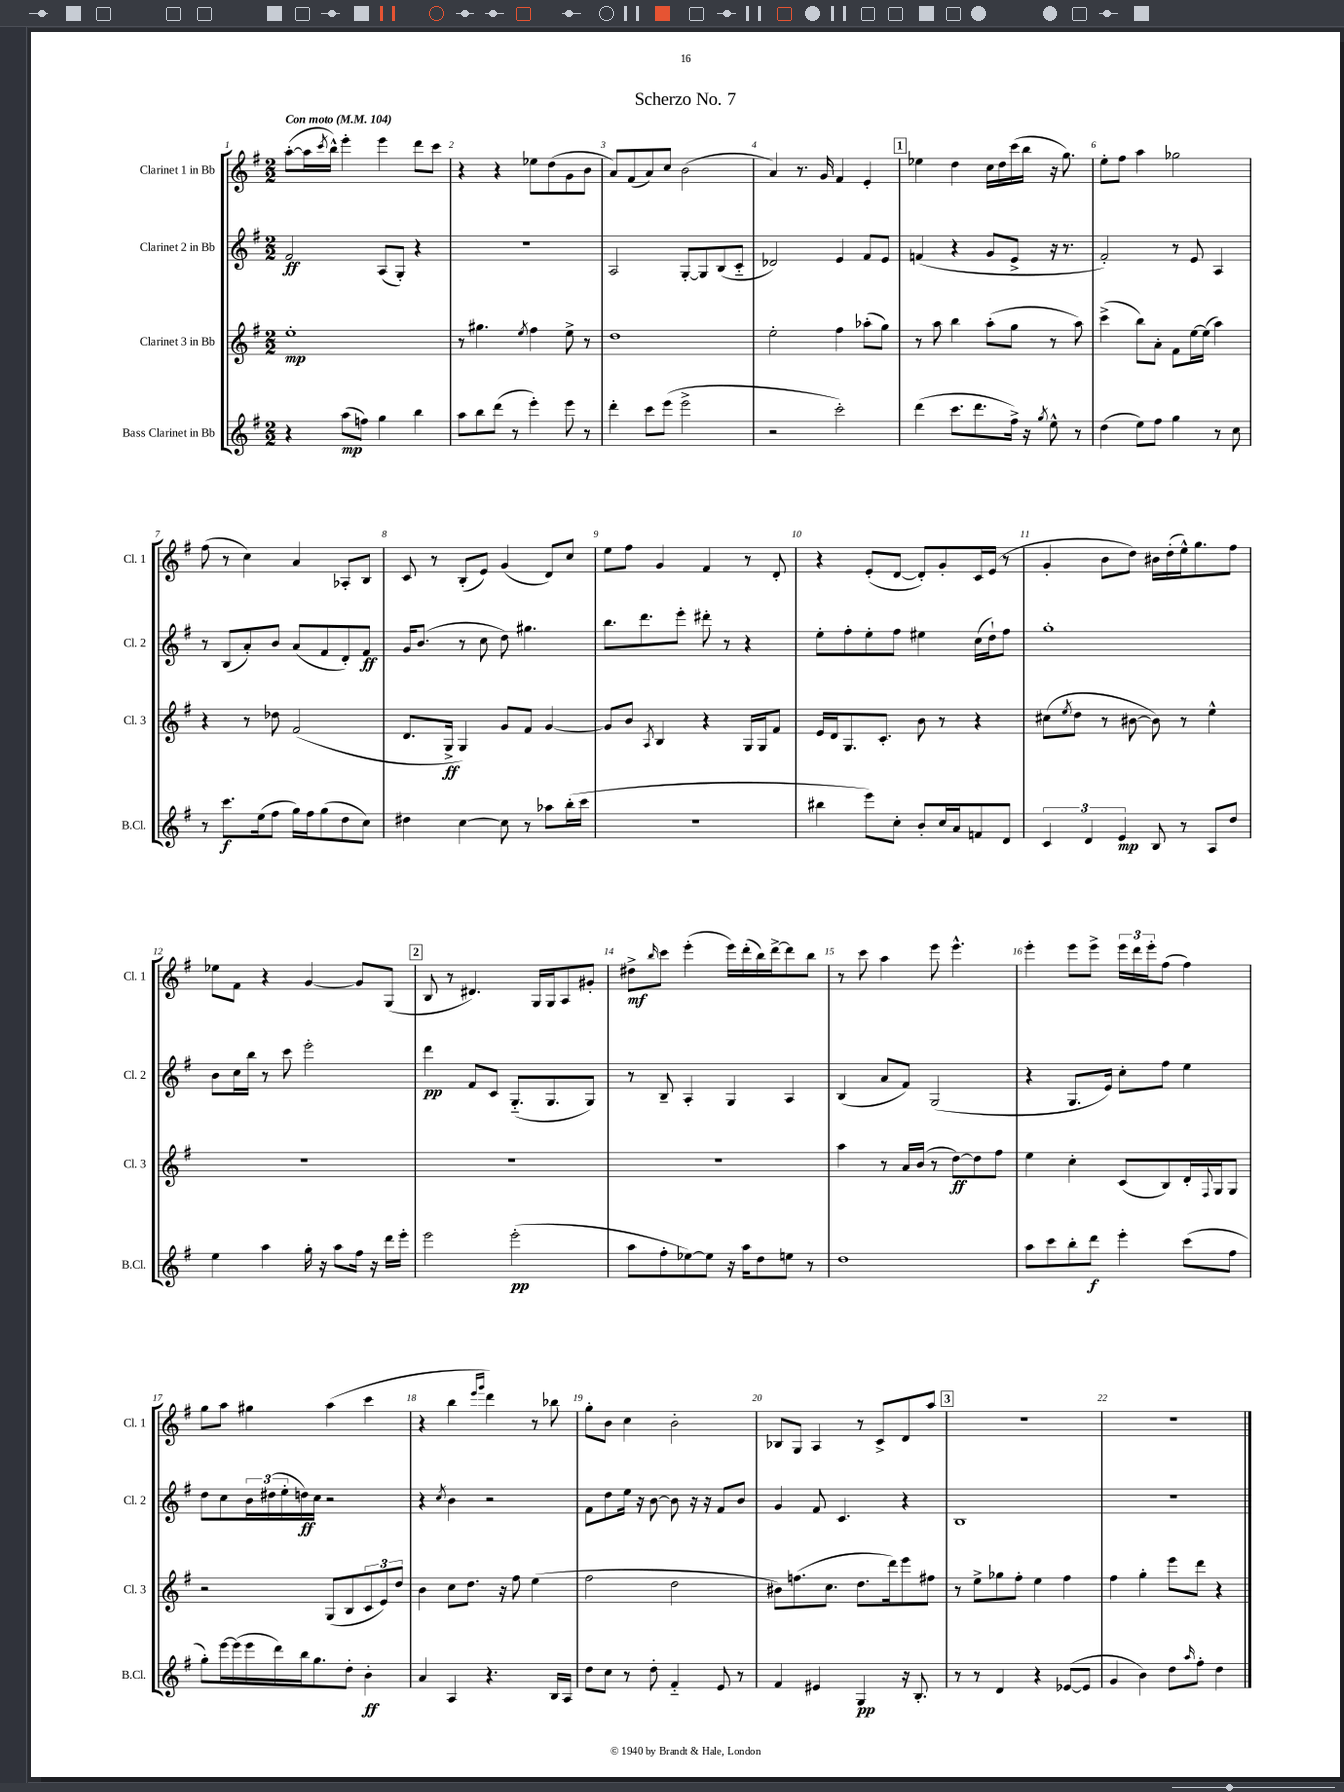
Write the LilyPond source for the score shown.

\header { title = "Scherzo No. 7" }
<<
\new StaffGroup <<
\new Staff = "s0" \with { instrumentName = "Clarinet 1 in Bb" shortInstrumentName = "Cl. 1" } {
    \clef treble \key g \major \numericTimeSignature \time 2/2 \tempo "Con moto" 4 = 104
    a''8~-.( a''16 \acciaccatura { c'''8 } b''16-^) e'''4-. e'''4 d'''8 c'''8 |
    r4 r4 ees''8 d''8( g'8 b'8 |
    a'8) fis'8( a'8) c''8 b'2( |
    a'4) r8. g'16 fis'4 e'4-. |
    \mark \markup { \box "1" } ees''4 d''4 c''16 d''16 c'''16( b''16 r16 g''8.) |
    e''8-. fis''8 a''4 ges''2 |
    fis''8( r8 c''4) a'4 aes8-. b8 |
    c'8 r8 b8-.( e'8) g'4( d'8) c''8 |
    e''8 fis''8 g'4 fis'4 r8 d'8-. |
    r4 e'8-.( d'8~ d'8-.) g'8-. c'16 e'16( r8 |
    g'4-. b'8 d''8) bis'16 d''16-.( e''16-^) g''8. fis''8 |
    ees''8 fis'8 r4 g'4~ g'8 g8( |
    \mark \markup { \box "2" } b8 r8 dis'4.) g16 g16 a8 gis'8-. |
    dis''8->\mf \grace { b''16 } c'''8 e'''4-.( e'''16) d'''16-.( b''16) d'''16~-> d'''8 b''8 |
    r8 c'''8 a''4 e'''8 e'''4.-^ |
    e'''4-. e'''8 e'''8-> \tuplet 3/2 { e'''16 d'''16 e'''16-. } fis''8( fis''4) |
    g''8 a''8 gis''4 a''4( c'''4 |
    r4 b''4 \grace { e'''16 g'''16 } d'''4) r8 bes''8 |
    g''8-. b'8 c''4 b'2-. |
    bes8 g8 a4 r8 c'8-> d'8 a''8 |
    \mark \markup { \box "3" } r1 |
    R1 \bar "|." |
}
\new Staff = "s1" \with { instrumentName = "Clarinet 2 in Bb" shortInstrumentName = "Cl. 2" } {
    \clef treble \key g \major \numericTimeSignature \time 2/2
    fis'2\ff a8( g8-.) r4 |
    r1 |
    a2 g8~-. g8 b8( c'8-_ |
    des'2) e'4 fis'8 e'8 |
    \mark \markup { \box "1" } f'4( r4 g'8 e'8-> r16 r8. |
    fis'2-.) r8 e'8 a4 |
    r8 b8( a'8-.) b'8 a'8( fis'8 d'8-.) fis'8\ff |
    g'16 b'8.( r8 c''8 d''8) gis''4. |
    b''8. d'''8. e'''8-. dis'''8-. r8 r4 |
    e''8-. fis''8-. e''8-. fis''8 eis''4 c''16( d''16-!) fis''8 |
    g''1-. |
    b'8 c''16 b''16 r8 c'''8 e'''2-. |
    \mark \markup { \box "2" } d'''4\pp fis'8 c'8 g8.-_( g8. g8) |
    r8 b8-- a4-. g4 a4 |
    b4( a'8 fis'8) g2( |
    r4 g8. e'16) c''8-. fis''8 e''4 |
    d''8 c''8 \tuplet 3/2 { b'16 dis''16( e''16-. } d''16\ff) c''16 r2 |
    r4 \acciaccatura { c''8 } b'4 r2 |
    fis'8 d''8 e''16 r16 b'8~ b'8 r16 r16 fis'8 b'8 |
    g'4 fis'8 c'4. r4 |
    \mark \markup { \box "3" } b1 |
    R1 \bar "|." |
}
\new Staff = "s2" \with { instrumentName = "Clarinet 3 in Bb" shortInstrumentName = "Cl. 3" } {
    \clef treble \key g \major \numericTimeSignature \time 2/2
    e''1-.\mp |
    r8 gis''4. \acciaccatura { e''8 } fis''4 e''8-> r8 |
    d''1 |
    e''2-. fis''4 aes''8-.( g''8) |
    \mark \markup { \box "1" } r8 a''8 b''4 a''8-.( g''8 r8 a''8) |
    c'''4->( b''8) a'8-. fis'8 e''16~ e''16( a''4) |
    r4 r8 des''8 fis'2( |
    d'8. g16->\ff g4) g'8 fis'8 g'4~ |
    g'8 b'8 \acciaccatura { a8 } b4 r4 g16 g16 fis'8 |
    e'16 d'16 g8. c'8.-. b'8 r8 r4 |
    cis''8( \acciaccatura { e''8 } d''8 r8 bis'8~ bis'8) r8 e''4-^ |
    R1 |
    \mark \markup { \box "2" } R1 |
    R1 |
    a''4 r8 a'16 b'16( r8 d''8~\ff) d''8 fis''8 |
    e''4 c''4-. c'8( b8) d'16-. \appoggiatura { fis8 } g16 g8 |
    r2 g8( b8 \tuplet 3/2 { c'8 e'8) d''8 } |
    b'4 c''8 d''8. r16 fis''8 e''4( |
    fis''2 d''2 |
    bis'8) f''8.( c''8. d''8. d'''16) e'''8 fis''8 |
    \mark \markup { \box "3" } r8 e''8-> ges''8 fis''8-. e''4 fis''4 |
    fis''4 g''4-. e'''8 d'''8 r4 \bar "|." |
}
\new Staff = "s3" \with { instrumentName = "Bass Clarinet in Bb" shortInstrumentName = "B.Cl." } {
    \clef treble \key g \major \numericTimeSignature \time 2/2
    r4 a''8\mp( f''8) g''4 b''4 |
    a''8 b''8 d'''8( r8 e'''4-.) e'''8 r8 |
    d'''4-. c'''8 e'''8( e'''2-> |
    r2 c'''2-.) |
    \mark \markup { \box "1" } d'''4( c'''8. d'''8. fis''16->) r16 \acciaccatura { g''8 } e''8-^ r8 |
    d''4( e''8) fis''8 g''4 r8 c''8 |
    r8 c'''8.\f e''16( fis''8 g''16) fis''16 g''8( d''8 c''8) |
    dis''4 c''4~ c''8 r8 aes''8 b''16-.( c'''16 |
    R1 |
    bis''4 e'''8) c''8-. b'8-. c''16 a'16 f'8 d'8 |
    \tuplet 3/2 { c'4 d'4 e'4\mp } b8 r8 a8 d''8 |
    e''4 a''4 g''16-. r16 a''8 fis''16 r16 d'''16 e'''16-. |
    \mark \markup { \box "2" } e'''2 e'''2-.\pp( |
    a''8 fis''8-. ees''8~) ees''8 r16 a''16 d''8 e''8 r8 |
    d''1 |
    a''8 c'''8 b''8-. d'''8\f e'''4-. c'''8( fis''8 |
    g''8-.) e'''16~ e'''16( e'''16 d'''16) b''16 g''8. d''8-. b'4-.\ff |
    a'4 a4 r4. b16 a16 |
    d''8 c''8 r8 d''8-. fis'4-_ e'8 r8 |
    fis'4 eis'4 g4\pp r16 b8.-. |
    \mark \markup { \box "3" } r8 r8 d'4 r4 ees'8~( ees'8 |
    g'4 b'4) d''8 \grace { a''16 } fis''8-. d''4 \bar "|." |
}
>>
>>
\layout { \context { \Score \override BarNumber.break-visibility = ##(#f #t #t) barNumberVisibility = #all-bar-numbers-visible } }
